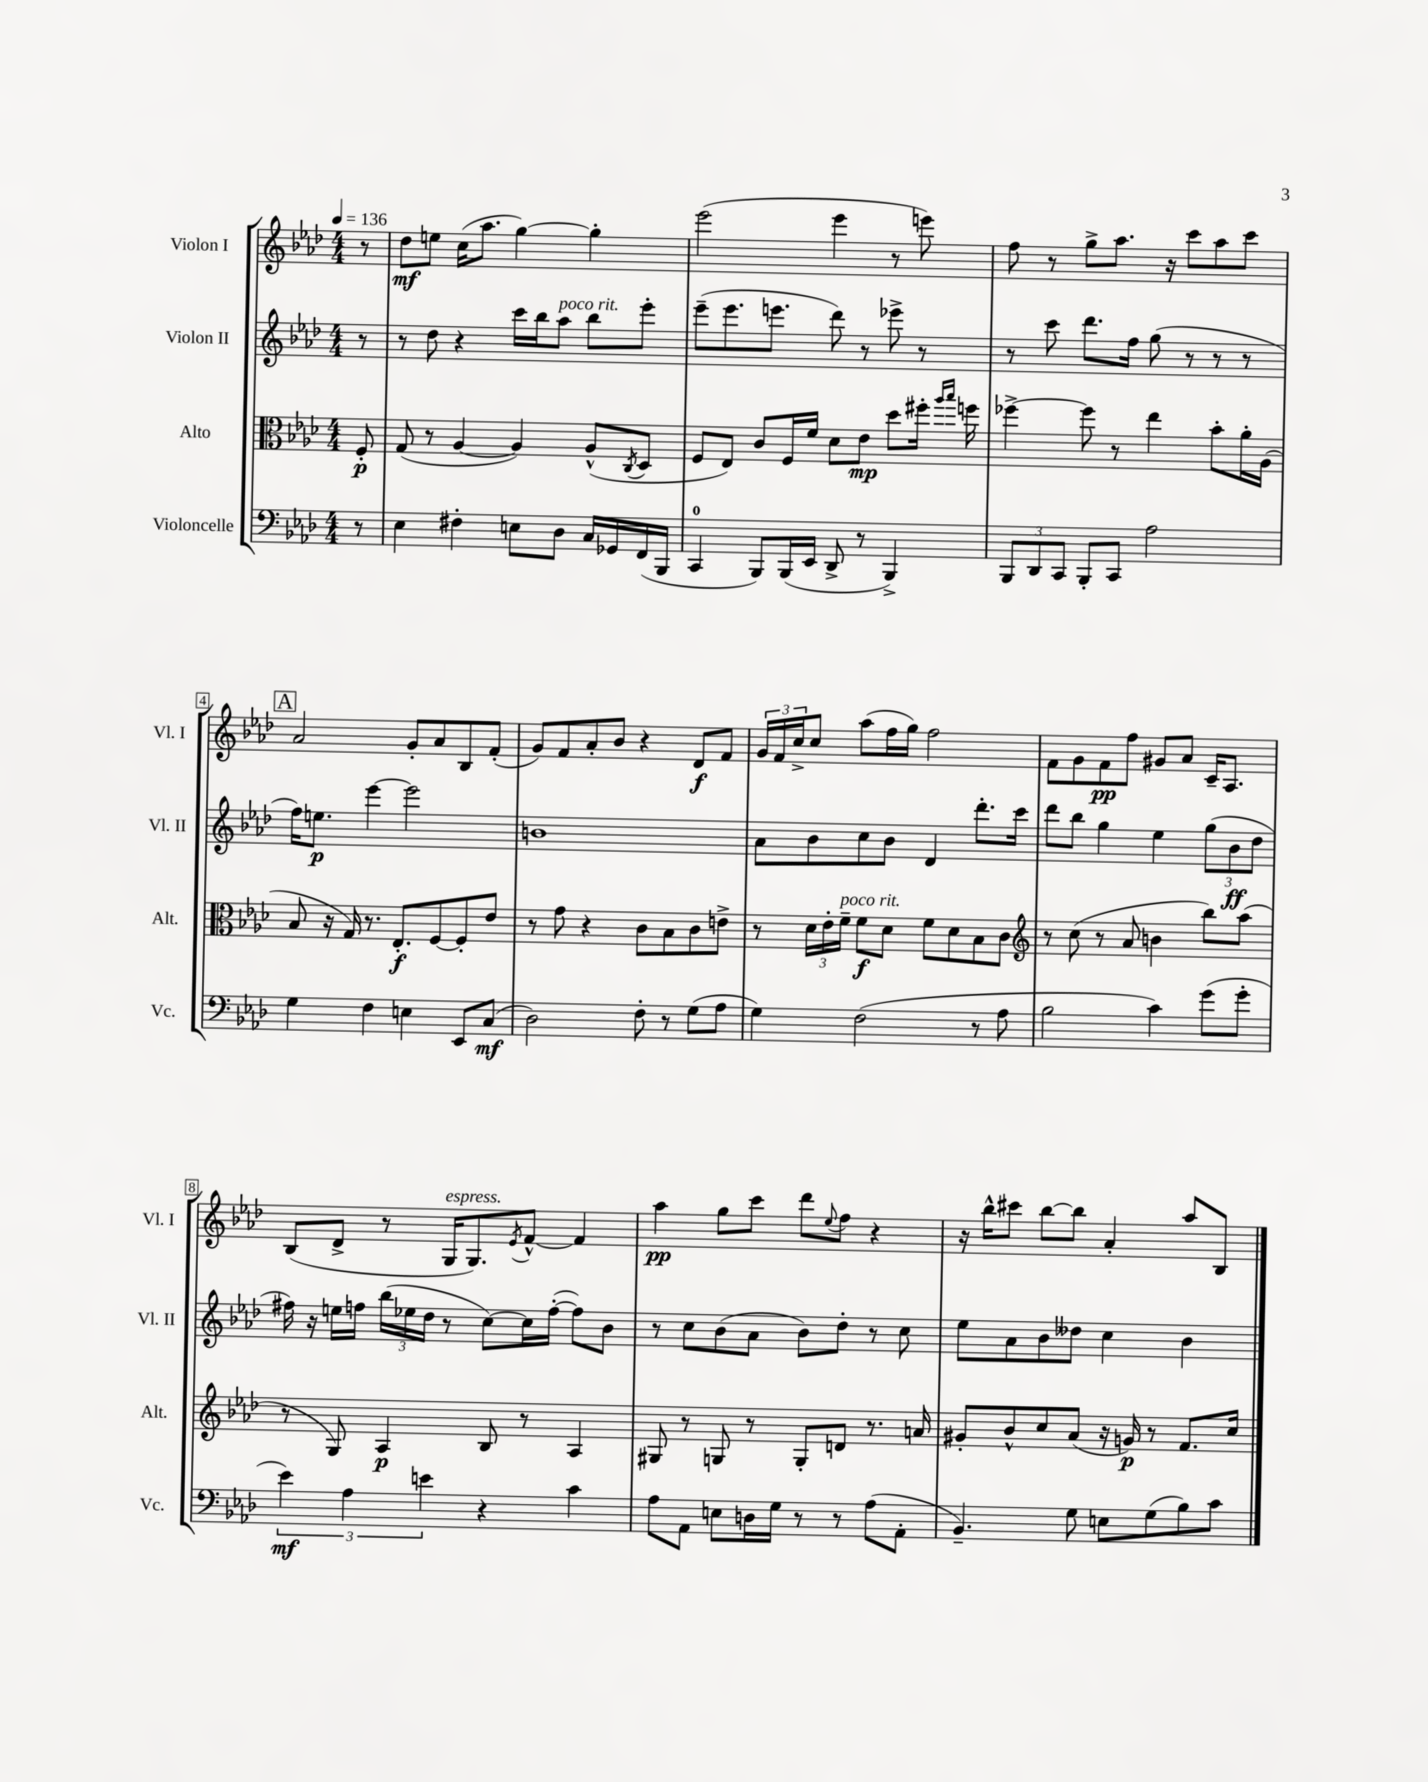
<<
\new StaffGroup <<
\new Staff = "s0" \with { instrumentName = "Violon I" shortInstrumentName = "Vl. I" } {
    \clef treble \key aes \major \numericTimeSignature \time 4/4 \partial 8 \tempo 4 = 136
    r8 |
    des''8\mf e''8 c''16( aes''8. g''4~) g''4-. |
    ees'''2( ees'''4 r8 e'''8) |
    f''8 r8 g''8-> aes''8. r16 c'''8 aes''8 c'''8 |
    \mark \markup { \box "A" } aes'2 g'8-. aes'8 bes8 f'8-.( |
    g'8) f'8 aes'8-. bes'8 r4 des'8\f f'8 |
    \tuplet 3/2 { g'16 f'16 c''16-> } c''8 aes''8( f''16 g''16) f''2 |
    f'8 g'8 f'8\pp f''8 gis'8 aes'8 c'16-- aes8. |
    bes8( des'8-> r8 g16^\markup { \italic "espress." } g8.) \acciaccatura { ees'8 } f'8~-^ f'4 |
    aes''4\pp g''8 c'''8 des'''8 \appoggiatura { ees''8 } f''8 r4 |
    r16 bes''16-^ cis'''8 bes''8~ bes''8 aes'4-. aes''8 bes8 \bar "|." |
}
\new Staff = "s1" \with { instrumentName = "Violon II" shortInstrumentName = "Vl. II" } {
    \clef treble \key aes \major \numericTimeSignature \time 4/4 \partial 8
    r8 |
    r8 des''8 r4 c'''16 bes''16 aes''8^\markup { \italic "poco rit." } bes''8 ees'''8-. |
    ees'''8--( ees'''8. e'''8. des'''8) r8 ees'''8-> r8 |
    r8 c'''8 des'''8. f''16 g''8( r8 r8 r8 |
    \mark \markup { \box "A" } f''16) e''8.\p ees'''4~ ees'''2 |
    b'1 |
    aes'8 bes'8 c''8 bes'8 des'4 des'''8.-. c'''16 |
    des'''8 bes''8 g''4 ees''4 \tuplet 3/2 { g''8( bes'8\ff des''8 } |
    fis''16) r16 e''16 f''16 \tuplet 3/2 { bes''16( ees''16 des''16 } r8 c''8~) c''16 f''16~-.( f''8) bes'8 |
    r8 c''8 bes'8( aes'8 bes'8) des''8-. r8 c''8 |
    ees''8 aes'8 bes'8 deses''8 c''4 bes'4 \bar "|." |
}
\new Staff = "s2" \with { instrumentName = "Alto" shortInstrumentName = "Alt." } {
    \clef alto \key aes \major \numericTimeSignature \time 4/4 \partial 8
    f8-.\p |
    g8( r8 aes4~ aes4) aes8-^( \acciaccatura { c8 } des8 |
    f8 ees8) c'8 f16 f'16 des'8 ees'8\mp des''8 fis''16-. \grace { aes''16 bes''16 } f''16 |
    fes''4~-> fes''8 r8 ees''4 bes'8-. aes'16-. aes16( |
    \mark \markup { \box "A" } bes8 r16 g16) r8. ees8.-.\f f8~ f8-. ees'8 |
    r8 g'8 r4 c'8 bes8 c'8 e'8-> |
    r8 \tuplet 3/2 { des'16 ees'16-. f'16--^\markup { \italic "poco rit." } } f'8\f des'8 f'8 des'8 bes8 c'8 |
    \clef treble r8 c''8( r8 aes'8 b'4 bes''8) aes''8( |
    r8 g8) aes4\p bes8 r8 aes4 |
    gis8 r8 g8 r8 g8-. d'8 r8. a'16 |
    gis'8-. bes'8-^ c''8 aes'8( r16 g'16\p) r8 f'8. c''16 \bar "|." |
}
\new Staff = "s3" \with { instrumentName = "Violoncelle" shortInstrumentName = "Vc." } {
    \clef bass \key aes \major \numericTimeSignature \time 4/4 \partial 8
    r8 |
    ees4 fis4-. e8 des8 c16 ges,16 f,16( bes,,16 |
    c,4-0 bes,,8) bes,,16( ees,16 des,8-> r8 bes,,4->) |
    \tuplet 3/2 { bes,,8 des,8 c,8 } bes,,8-. c,8 aes2 |
    \mark \markup { \box "A" } g4 f4 e4 ees,8 c8\mf( |
    des2) f8-. r8 g8( aes8 |
    g4) f2( r8 aes8 |
    bes2 c'4) g'8( g'8-. |
    \tuplet 3/2 { ees'4\mf) aes4 e'4 } r4 c'4 |
    aes8 aes,8 e8 d16 g16 r8 r8 aes8( aes,8-. |
    bes,4.--) g8 e8 g8( bes8) c'8 \bar "|." |
}
>>
>>
\layout { \context { \Score \override BarNumber.stencil = #(make-stencil-boxer 0.1 0.3 ly:text-interface::print) } }
